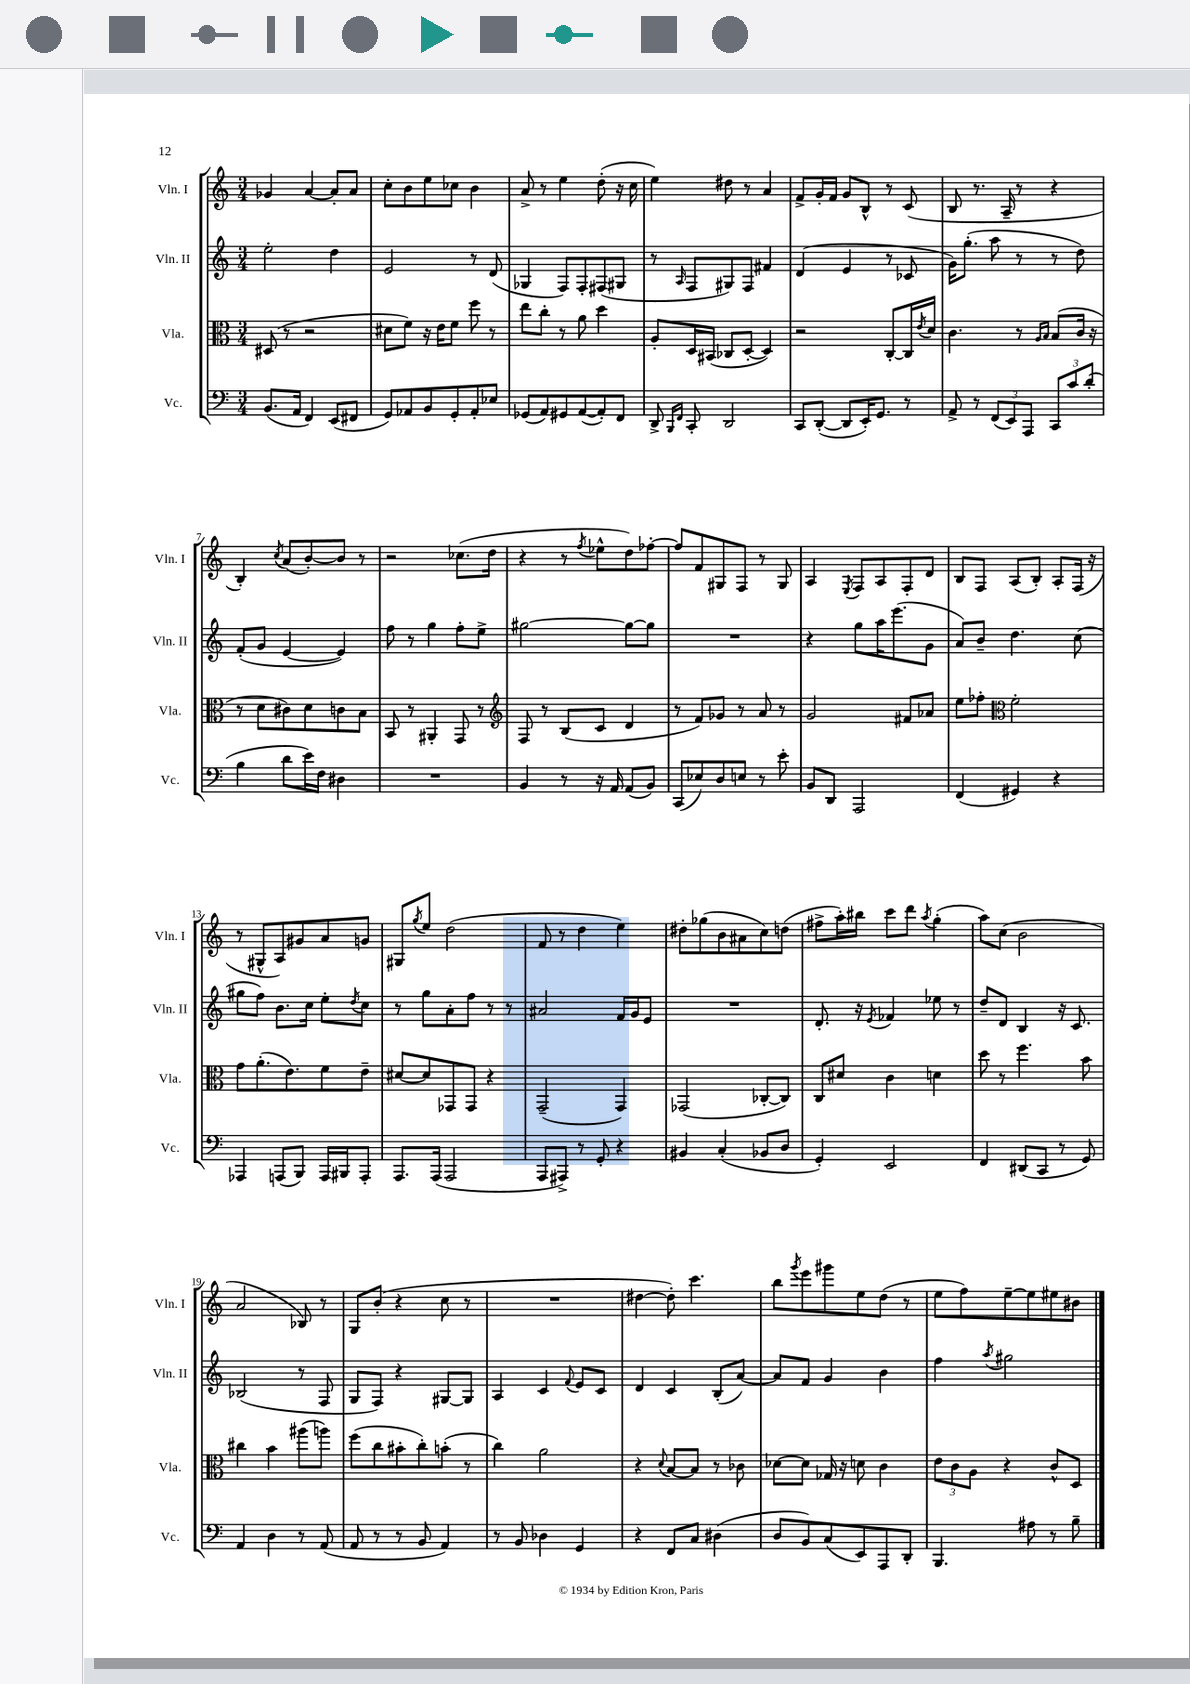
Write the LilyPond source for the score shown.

<<
\new StaffGroup <<
\new Staff = "s0" \with { instrumentName = "Vln. I" shortInstrumentName = "Vln. I" } {
    \clef treble \key c \major \numericTimeSignature \time 3/4
    ges'4 a'4~ a'8-. a'8 |
    c''8-. b'8 e''8 ces''8 b'4 |
    a'8-> r8 e''4 d''8-.( r16 c''16 |
    e''4) dis''8 r8 a'4 |
    f'8-> g'16-. f'16 g'8 b8-^ r8 c'8( |
    b8 r8. a16-- r8 r4 |
    b4-.) \acciaccatura { c''8 } a'8( b'8~-.) b'8 r8 |
    r2 ces''8.( d''16 |
    r4 r8 \acciaccatura { f''8 } ees''8-^ d''8) fes''8~-. |
    fes''8 f'8 gis8 f8 r8 gis8 |
    a4 \acciaccatura { e8 } f8 a8 f8-. d'8 |
    b8 f8 a8( b8-.) a8-. f16( r16 |
    r8 gis8-^ a8) gis'8 a'8 g'8 |
    gis8 \acciaccatura { g''8 } e''8 d''2( |
    f'8 r8 d''4 e''4) |
    dis''8-. ges''8( b'8 ais'8 c''8) d''8( |
    fis''8-> a''16-.) bis''16 c'''8 d'''8 \acciaccatura { a''8 } g''4-.( |
    a''8) c''8( b'2 |
    a'2 bes8) r8 |
    g8 b'8-.( r4 c''8 r8 |
    R2. |
    dis''4~ dis''8-.) c'''4. |
    b''8 \acciaccatura { g'''8 } e'''8 gis'''8 e''8 d''8( r8 |
    e''8 f''8) e''8~-- e''8 eis''8 bis'8 \bar "|." |
}
\new Staff = "s1" \with { instrumentName = "Vln. II" shortInstrumentName = "Vln. II" } {
    \clef treble \key c \major \numericTimeSignature \time 3/4
    e''2-. d''4 |
    e'2 r8 d'8( |
    ges4 f8) f8-. fis8( gis8 |
    r8 \grace { a16 } f8 gis8) f8 fis'4 |
    d'4( e'4 r8 ces'8 |
    g'16) g''8.-.( a''8 r8 r8 d''8) |
    f'8-.( g'8 e'4~ e'4) |
    f''8 r8 g''4 f''8-. e''8-> |
    gis''2~ gis''8~ gis''8 |
    R2. |
    r4 g''8 a''16 e'''8.( g'8 |
    a'8) b'8-- d''4. c''8( |
    gis''8 f''8) b'8. c''16 e''8-. \acciaccatura { d''8 } c''8 |
    r8 g''8 a'8-. f''8 r8 r8 |
    ais'2 f'16 g'16 e'8 |
    R2. |
    d'8.-. r16 \acciaccatura { e'8 } fes'4 ees''8 r8 |
    d''8-- d'8 b4 r16 c'8. |
    bes2( r8 f8 |
    g8 f8) r4 gis8~ gis8 |
    a4 c'4 \appoggiatura { f'8 } e'8 c'8 |
    d'4 c'4 b8-.( a'8~) |
    a'8 f'8 g'4 b'4 |
    f''4 \acciaccatura { a''8 } gis''2 \bar "|." |
}
\new Staff = "s2" \with { instrumentName = "Vla." shortInstrumentName = "Vla." } {
    \clef alto \key c \major \numericTimeSignature \time 3/4
    dis8( r8 r2 |
    dis'8 f'8) r16 e'16 f'8 f''8 r8 |
    e''8 c''8-. r8 a'8 d''4 |
    a8-. d16 bis,16( ces8 d8~-. d4) |
    r2 c8~-. c16 \acciaccatura { e'8 } d'16 |
    c'4. r8 \grace { a16 b16 } b8( c'16 r16 |
    r8 d'8 cis'8) d'8 c'8 b8 |
    b,8 r8 ais,4-. g,8 r8 |
    \clef treble f8 r8 b8( c'8 d'4 |
    r8 f'8) ges'8 r8 a'8 r8 |
    g'2 fis'8 aes'8 |
    e''8 fes''8-. \clef alto f'2-. |
    g'8 a'8.-.( e'8.) f'8 e'8-- |
    dis'8~ dis'8 ges,8 ges,8 r4 |
    g,2--( g,4) |
    ges,2( ces8~-. ces8) |
    c8 dis'8 c'4 d'4 |
    d''8 r8 f''4. b'8 |
    cis''4 b'4 ais''8( a''8) |
    f''8( c''8 bis'8-. c''8-.) b'8-.( r8 |
    c''4) a'2 |
    r4 \appoggiatura { d'8 } b8~ b8 r8 ces'8 |
    des'8~ des'8 ges16 r16 d'8 c'4 |
    \tuplet 3/2 { e'8 c'8 a8 } r4 c'8-^ d8 \bar "|." |
}
\new Staff = "s3" \with { instrumentName = "Vc." shortInstrumentName = "Vc." } {
    \clef bass \key c \major \numericTimeSignature \time 3/4
    b,8.( a,16 f,4) e,8( fis,8 |
    g,8) aes,8 b,8 g,8-. aes,8-. ees8 |
    ges,8( a,8) gis,8 a,8~( a,8-.) f,8 |
    d,8-> \grace { b,,16 f,16 } c,8-. d,2 |
    c,8 d,8~-.( d,8 e,16-.) g,8. r8 |
    a,8-> r8 \tuplet 3/2 { f,8( e,8) a,,8 } \tuplet 3/2 { c,8 c'8 d'8-.( } |
    b4 d'8 e'16) f16 dis4 |
    R2. |
    b,4 r8 r16 a,16 a,8( b,8) |
    c,8( ees8) d8 e8 r8 e'8-. |
    b,8 d,8 a,,2 |
    f,4( gis,4) r4 |
    aes,,4 a,,8( b,,8) a,,16 bis,,16 a,,8-. |
    a,,8. a,,16( a,,2 |
    a,,8 ais,,8->) r8 g,8-. r4 |
    bis,4 c4-.( bes,8 d8 |
    g,4-.) e,2 |
    f,4 dis,8( c,8 r8 g,8) |
    a,4 d4 r8 a,8( |
    a,8 r8 r8 b,8 a,4) |
    r8 b,8 des4 g,4 |
    r4 f,8 c8 dis4( |
    d8 b,8) c8( e,8) a,,8 d,8-. |
    b,,4. ais8 r8 b8-- \bar "|." |
}
>>
>>
